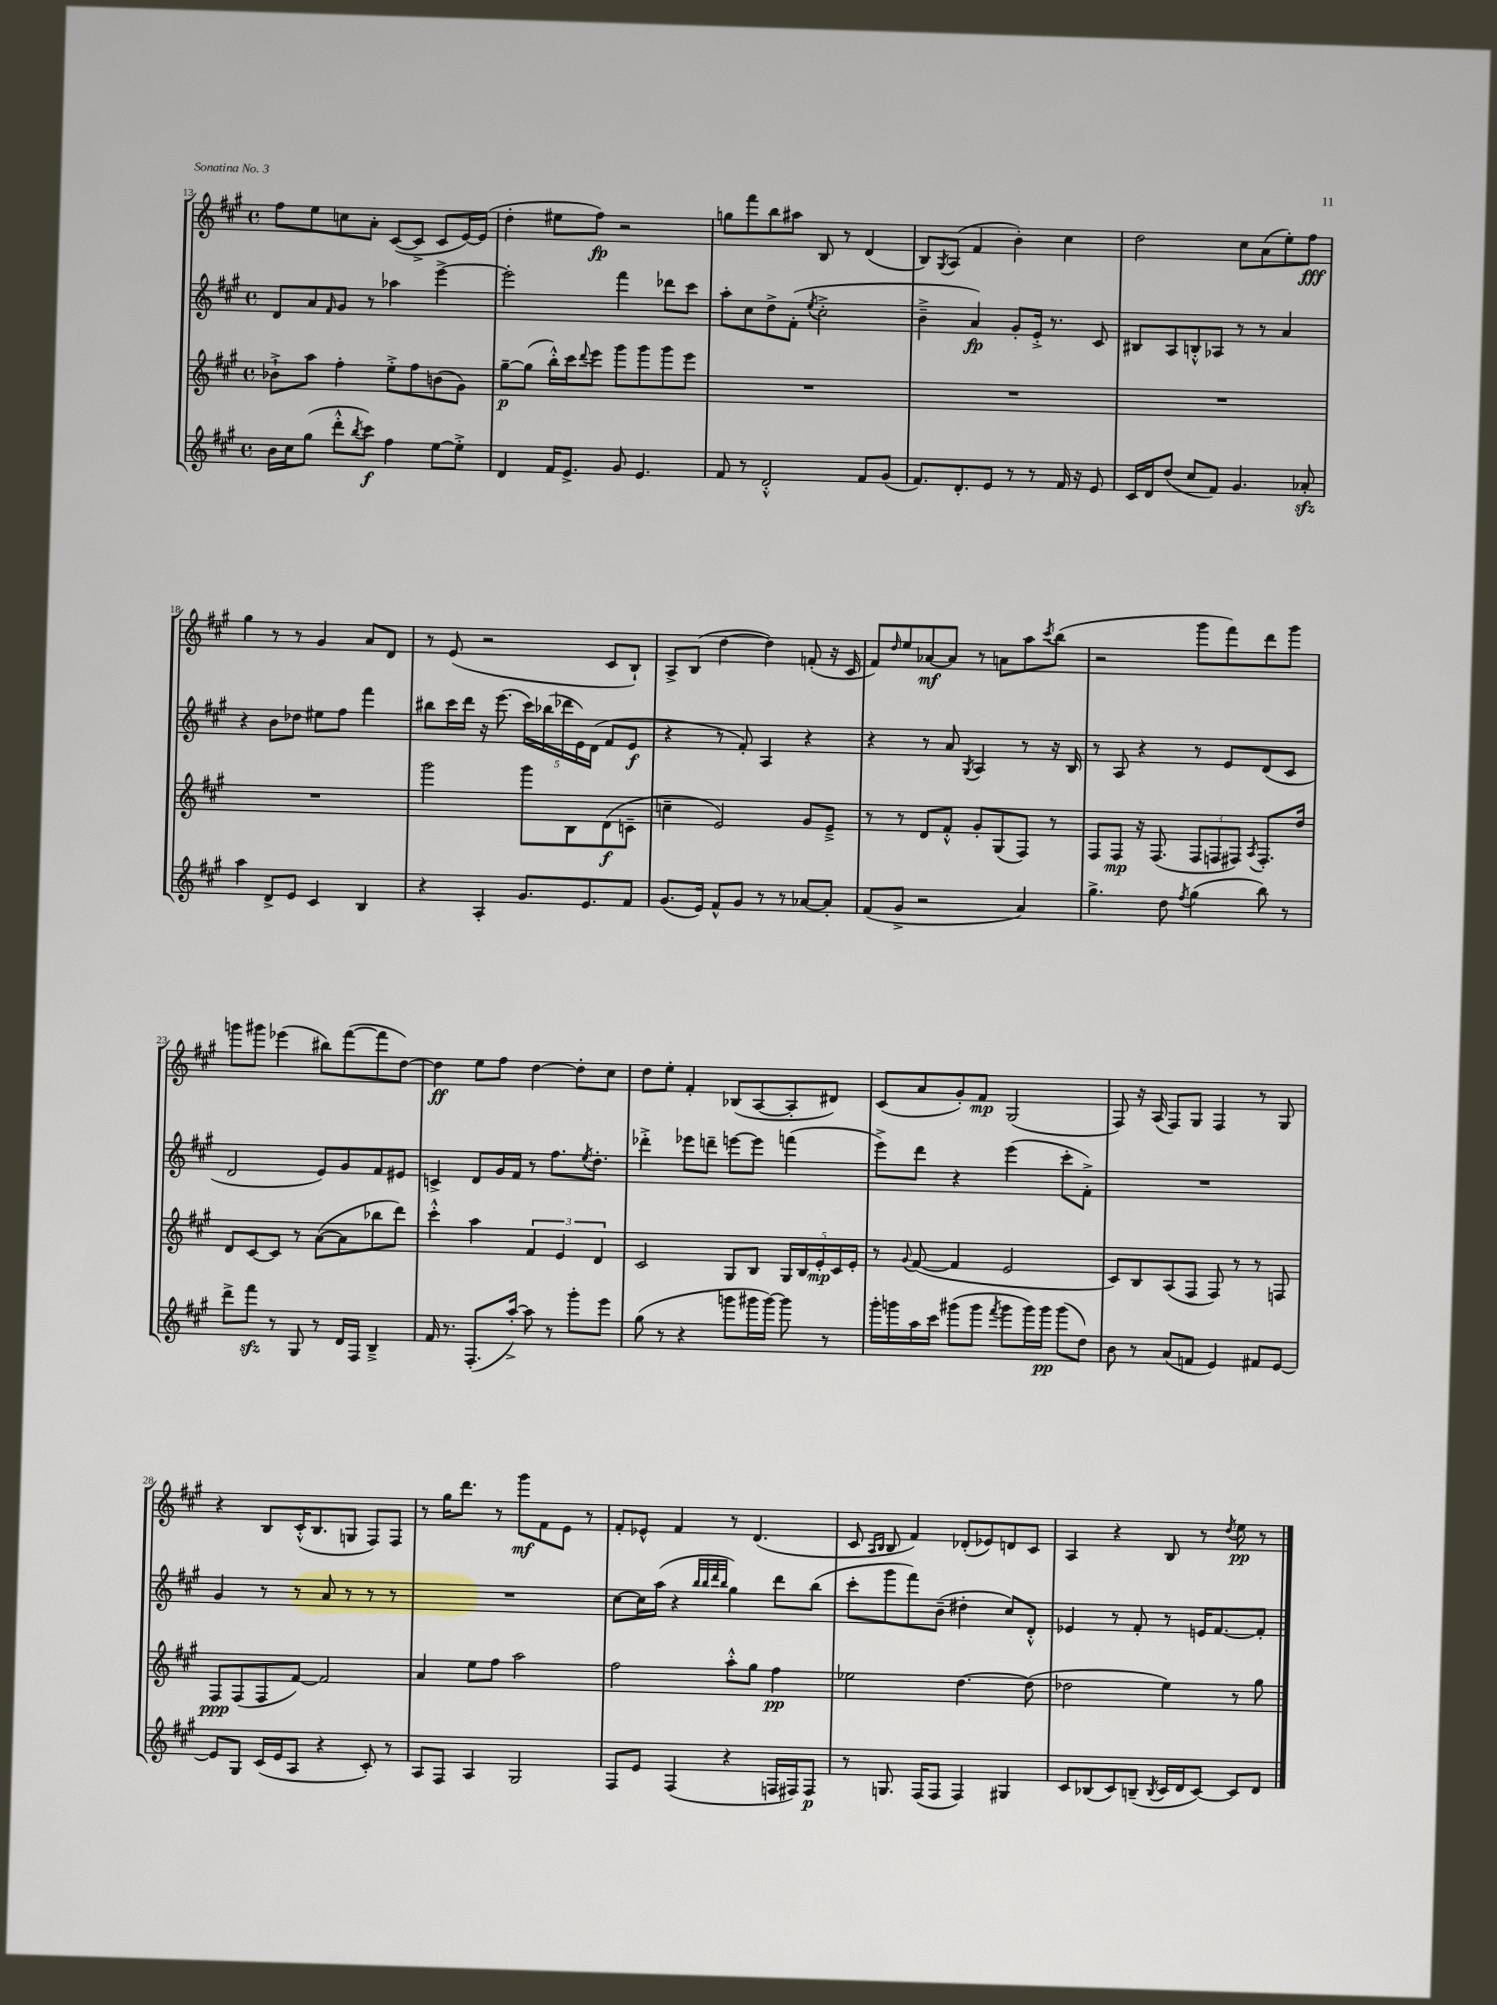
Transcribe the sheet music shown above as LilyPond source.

<<
\new StaffGroup <<
\new Staff = "s0" {
    \clef treble \key a \major \defaultTimeSignature \time 4/4
    fis''8 e''8 c''8 a'8-. cis'8~( cis'8-> cis'8 e'16~) e'16( |
    d''4-. eis''8 fis''8\fp) r2 |
    g''8 fis'''8 b''8 ais''8 b8 r8 d'4( |
    b8) \acciaccatura { gis8 } a8( fis'4 b'4-.) cis''4 |
    d''2 cis''8 a'8( e''8-.) fis''8\fff |
    gis''4 r8 r8 gis'4 a'8 d'8 |
    r8 e'8( r2 cis'8 b8-!) |
    a8-> b8( d''4~ d''4) f'8-.( r16 cis'16 |
    fis'8) \grace { d''16 } e''8 aes'8~\mf aes'8 r8 a'8 a''8 \acciaccatura { cis'''8 } b''8( |
    r2 gis'''8 fis'''8) d'''8 gis'''8 |
    g'''8 gis'''8 ees'''4( bis''8) fis'''8~( fis'''8 d''8~) |
    d''4\ff e''8 fis''8 d''4~ d''8-. cis''8 |
    d''8 e''8-. fis'4-. bes8( a8~ a8-. dis'8) |
    cis'8( a'8 gis'8-.) fis'8\mp gis2( |
    fis8) r16 a16( fis8) gis8 fis4 r8 gis8 |
    r4 b8 cis'16-.-^( b8. g8 fis8) fis8 |
    r8 gis''16 d'''8. r8 gis'''8\mf fis'8 e'8 r8 |
    fis'8-. ees'8-^ fis'4 r8 d'4.( |
    cis'8 \grace { a16 b16 } b8 fis'4) des'8-.( ees'8) d'8 cis'8 |
    a4 r4 b8 r8 \acciaccatura { d''8 } e''8\pp r8 \bar "|." |
}
\new Staff = "s1" {
    \clef treble \key a \major \defaultTimeSignature \time 4/4
    d'8 a'8 \grace { fis'16 } gis'8 r8 aes''4 e'''4~-> |
    e'''2-. fis'''4 des'''8 cis'''8 |
    a''8-. cis''8 d''8-> fis'8-.( \acciaccatura { e''8 } cis''2-.-> |
    b'4---> a'4\fp) gis'8-. e'16-.-> r8. cis'8 |
    bis8 a8 b8-.-^ aes8 r8 r8 a'4 |
    r4 b'8 des''8 eis''8 fis''8 fis'''4 |
    bis''8 cis'''16 d'''16 r16 e'''8.( \tuplet 5/4 { cis'''16) bes''16( des'''16 e'16) d'16( } fis'8 e'8\f |
    r4 r8 fis'8-.) a4 r4 |
    r4 r8 a'8 \acciaccatura { gis8 } a4 r8 r16 b16 |
    r8 a8 r4 r8 e'8 d'8( cis'8 |
    d'2 e'8) gis'8 fis'8 eis'8 |
    c'4-> d'8 gis'16 fis'16 r8 fis''8. \acciaccatura { e''8 } d''8.-. |
    des'''4-.-> ees'''8 d'''8-- e'''8~ e'''8 f'''4( |
    e'''8->) d'''8 r4 e'''4( cis'''8-. fis'8-.->) |
    R1 |
    gis'4 r8 r8 a'8 r8 r8 r8 |
    R1 |
    cis''8~ cis''16 a''16( r4 \grace { b''32 b''32 d'''32 b''32 } gis''4) d'''8 b''8( |
    cis'''8-. gis'''8 fis'''8) b'8--( dis''4-. cis''8) d'8-.-^ |
    ees'4 r8 fis'8-. r8 e'16 fis'8.~ fis'8-. \bar "|." |
}
\new Staff = "s2" {
    \clef treble \key a \major \defaultTimeSignature \time 4/4
    bes'8-!-> a''8 fis''4-. e''8-.-> fis''8 b'8( gis'8) |
    gis''8~--\p gis''8( b''16-.-^) cis'''16 \appoggiatura { d'''8 } e'''8 gis'''8 gis'''8 gis'''8 e'''8 |
    R1 |
    R1 |
    R1 |
    R1 |
    gis'''2 gis'''8 b8 d'8\f( c'8-- |
    c''4-- e'2) gis'8 e'8---> |
    r8 r8 d'8 fis'8-.-^ gis'8-. gis8( fis8) r8 |
    fis8 fis8\mp r16 fis8.( \tuplet 3/2 { fis8 f8 fis8) } \acciaccatura { a8 } fis8.-. d''16 |
    d'8 cis'8~ cis'8 r8 a'8~( a'8 bes''8 d'''8) |
    cis'''4-.-^ a''4 \tuplet 3/2 { fis'4 e'4 d'4 } |
    cis'2 gis8 b8 \tuplet 5/4 { gis16 b16 e'16-.\mp cis'16 e'16-. } |
    r8 \appoggiatura { gis'8 } fis'8~( fis'4 e'2 |
    cis'8) b8 a8( fis8 fis8) r8 r8 f8 |
    fis8\ppp fis8( fis8 fis'8~) fis'2 |
    a'4 e''8 fis''8 a''2 |
    fis''2 a''8-.-^ gis''8 fis''4\pp |
    ees''2 d''4.~ d''8( |
    des''2 e''4) r8 gis''8 \bar "|." |
}
\new Staff = "s3" {
    \clef treble \key a \major \defaultTimeSignature \time 4/4
    b'16 cis''16 gis''8( d'''8-.-^ \acciaccatura { b''8 } cis'''8\f) fis''4 e''8~ e''8-.-> |
    d'4 fis'16 e'8.-> gis'8 e'4. |
    fis'8 r8 d'2-.-^ fis'8 gis'8( |
    fis'8.) d'8.-. e'8 r8 r8 fis'16 r16 e'8 |
    cis'16 d'16 d''8( cis''8 fis'8) gis'4. aes'8-.\sfz |
    a''4 d'8-> e'8 cis'4 b4 |
    r4 a4-. gis'8. e'8. fis'8 |
    gis'8.( e'16) fis'8-^ gis'8 r8 r8 aes'8~ aes'8-. |
    fis'8( gis'8-> r2 a'4) |
    gis''4.-> d''8 \acciaccatura { fis''8 } gis''4( b''8) r8 |
    d'''8-> fis'''8\sfz r8 gis8 r8 d'16 fis16 b4---> |
    fis'16 r8. fis8.-.( a''16~-.->) a''8 r8 gis'''8-. e'''8 |
    gis''8( r8 r4 g'''8 gis'''16 gis'''16~) gis'''8 r8 |
    gis'''16-. g'''16 a''16 cis'''16 gis'''8( gis'''8 \acciaccatura { fis'''8 } gis'''8 gis'''16) gis'''16\pp gis'''8( d''8) |
    b'8 r8 a'8( f'8 e'4) fis'8 e'8~ |
    e'8 gis8 cis'16( e'16 a8 r4 cis'8-.) r8 |
    a8 fis8 a4 gis2 |
    fis8 e'8 fis4( r4 f16 fis16) fis8\p |
    r8 g8. fis16( fis8 fis4) gis4 |
    cis'8 bes8( cis'8) b8--( \acciaccatura { b8 } cis'16 d'16 cis'8~) cis'8 d'8 \bar "|." |
}
>>
>>
\layout { \context { \Score currentBarNumber = #13 } }
